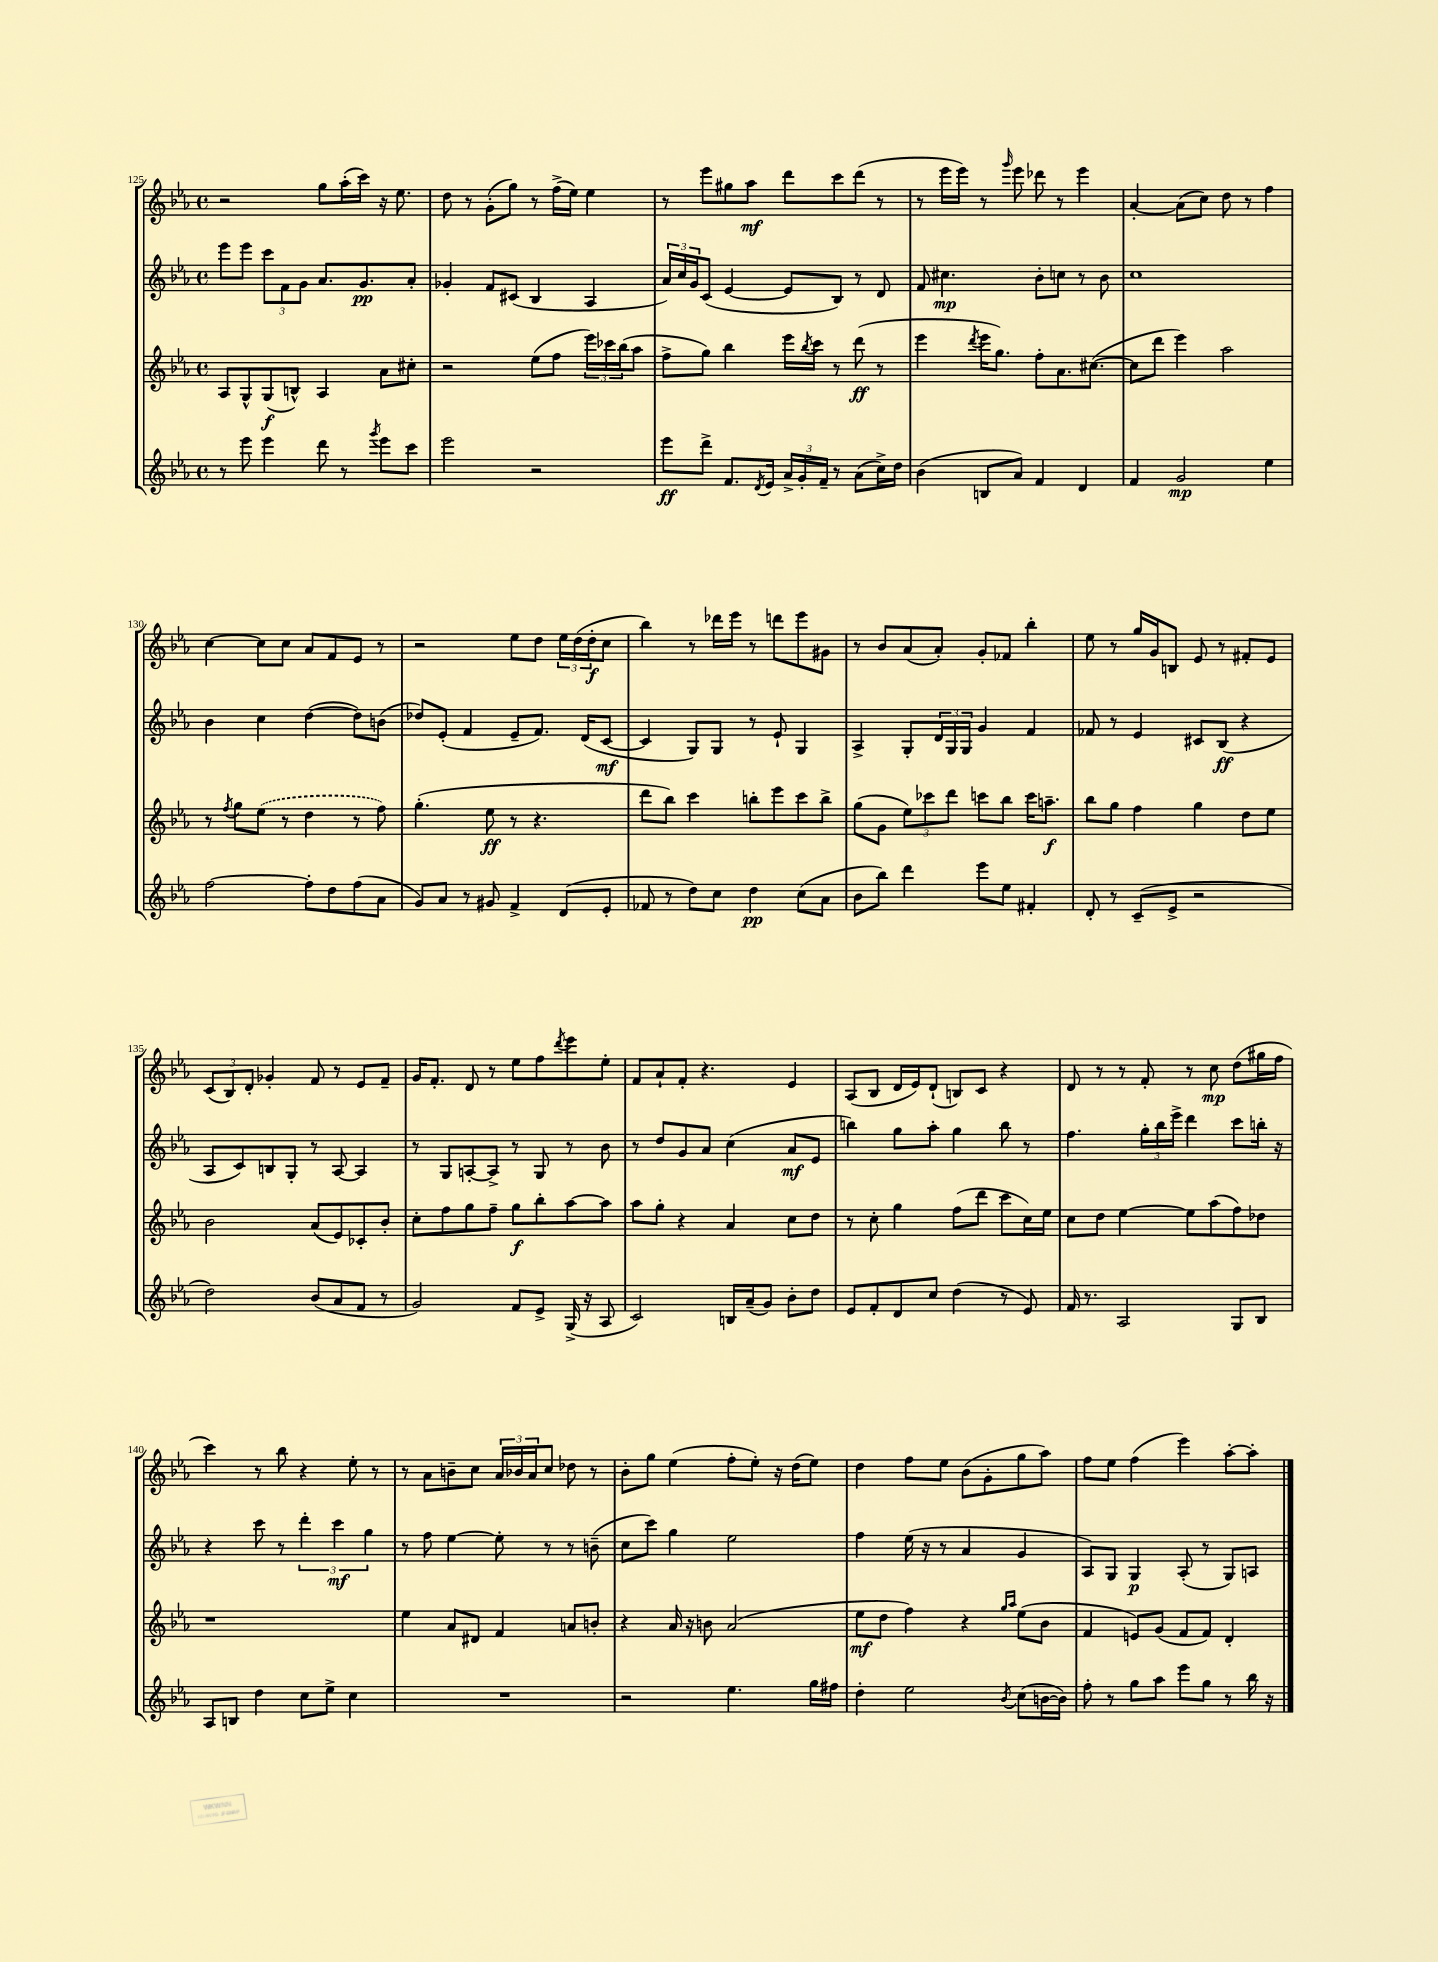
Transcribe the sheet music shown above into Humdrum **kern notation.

**kern	**dynam	**kern	**dynam	**kern	**dynam	**kern	**dynam
*part4	*part4	*part3	*part3	*part2	*part2	*part1	*part1
*staff4	*staff4	*staff3	*staff3	*staff2	*staff2	*staff1	*staff1
*clefG2	*	*clefG2	*	*clefG2	*	*clefG2	*
*k[b-e-a-]	*	*k[b-e-a-]	*	*k[b-e-a-]	*	*k[b-e-a-]	*
*M4/4	*	*M4/4	*	*M4/4	*	*M4/4	*
*met(c)	*	*met(c)	*	*met(c)	*	*met(c)	*
=125	=125	=125	=125	=125	=125	=125	=125
8r	.	8A-/L	.	8eee-\L	.	2r	.
8eee-\	.	8G^^/	.	8eee-\J	.	.	.
4eee-\	.	(8G/	f	12ccc\L	.	.	.
.	.	.	.	12f\	.	.	.
.	.	8Bn^^/J)	.	.	.	.	.
.	.	.	.	12g\J	.	.	.
8ddd\	.	4A-/	.	8.a-/L	.	8gg\L	.
8r	.	.	.	.	.	(16aa-'\L	.
.	.	.	.	8.g/	pp	16ccc\JJ)	.
8qggg/	.	.	.	.	.	.	.
8eee-\L	.	8a-\L	.	.	.	16r	.
.	.	.	.	.	.	8.ee-\	.
8ccc\J	.	8cc#X'\J	.	8a-'/J	.	.	.
=126	=126	=126	=126	=126	=126	=126	=126
2eee-\	.	2r	.	4g-X'/	.	8dd\	.
.	.	.	.	.	.	8r	.
.	.	.	.	8f/L	.	(8g'\L	.
.	.	.	.	(8c#X/J	.	8gg\J)	.
2r	.	(8ee-\L	.	4B-/	.	8r	.
.	.	8ff\J	.	.	.	(16ff^\LL	.
.	.	.	.	.	.	16ee-\JJ)	.
.	.	24eee-\LL)	.	4A-/	.	4ee-\	.
.	.	24ccc-X\	.	.	.	.	.
.	.	(24bb-\J	.	.	.	.	.
.	.	8aa-\J	.	.	.	.	.
=127	=127	=127	=127	=127	=127	=127	=127
8eee-\L	ff	8ff^\L	.	24a-/LL)	.	8r	.
.	.	.	.	24cc/	.	.	.
.	.	.	.	24g/J	.	.	.
8ddd^\J	.	8gg\J)	.	(8c/J	.	8eee-\L	.
8.f/L	.	4bb-\	.	[4e-/	.	8gg#X\	.
.	.	.	.	.	.	8aa-\J	mf
8qd/	.	.	.	.	.	.	.
16e-/Jk	.	.	.	.	.	.	.
24a-^/LL	.	16eee-\LL	.	8e-/L]	.	8ddd\L	.
24g'/	.	.	.	.	.	.	.
.	.	8qbb-/	.	.	.	.	.
.	.	16ccc\JJ	.	.	.	.	.
24f~/JJ	.	.	.	.	.	.	.
8r	.	8r	.	8B-/J)	.	8ccc\	.
(8a-\L	.	(8ddd\	ff	8r	.	(8ddd\J	.
16cc^\L)	.	8r	.	8d/	.	8r	.
16dd\JJ	.	.	.	.	.	.	.
=128	=128	=128	=128	=128	=128	=128	=128
(4b-\	.	4eee-\	.	8f/	.	8r	.
.	.	.	.	4.cc#X\	mp	16eee-\LL	.
.	.	.	.	.	.	16eee-\JJ)	.
.	.	8qddd/	.	.	.	.	.
8Bn/L	.	16eee-\KL	.	.	.	8r	.
.	.	8.gg\J)	.	.	.	.	.
.	.	.	.	.	.	16qqggg/	.
8a-/J)	.	.	.	.	.	8eee-\	.
4f/	.	8ff'\L	.	8b-'\L	.	8ddd-X\	.
.	.	8.a-\	.	8ccn\J	.	8r	.
4d/	.	.	.	8r	.	4eee-\	.
.	.	([8.cc#X\J	.	.	.	.	.
.	.	.	.	8b-\	.	.	.
=129	=129	=129	=129	=129	=129	=129	=129
4f/	.	8cc#\L]	.	1cc	.	[4a-'/	.
.	.	8ddd\J	.	.	.	.	.
2g/	mp	4eee-\)	.	.	.	(8a-\L]	.
.	.	.	.	.	.	8cc\J)	.
.	.	2aa-\	.	.	.	8dd\	.
.	.	.	.	.	.	8r	.
4ee-\	.	.	.	.	.	4ff\	.
!!LO:LB:g=z
=130	=130	=130	=130	=130	=130	=130	=130
[2ff\	.	8r	.	4b-\	.	[4cc\	.
.	.	8qff/	.	.	.	.	.
.	.	8gg\L	.	.	.	.	.
.	.	(8ee-\J	.	4cc\	.	8cc\L]	.
.	.	8r	.	.	.	8cc\J	.
8ff'\L]	.	4dd\	.	([4dd\	.	8a-/L	.
8dd\	.	.	.	.	.	8f/	.
(8ff\	.	8r	.	8dd\L])	.	8e-/J	.
8a-\J	.	8ff\)	.	(8bn\J	.	8r	.
=131	=131	=131	=131	=131	=131	=131	=131
8g/L)	.	(4.gg'\	.	8dd-X/L)	.	2r	.
8a-/J	.	.	.	(8e-'/J	.	.	.
8r	.	.	.	4f/	.	.	.
8g#X/	.	8ee-\	ff	.	.	.	.
4f^/	.	8r	.	8e-~/L	.	8ee-\L	.
.	.	4.r	.	8.f/J)	.	8dd\J	.
(8d/L	.	.	.	.	.	24ee-\LL	.
.	.	.	.	.	.	(24dd\	.
.	.	.	.	(16d/KL	.	.	.
.	.	.	.	.	.	24dd'\J	f
8e-'/J	.	.	.	[8c/J	mf	8cc\J	.
=132	=132	=132	=132	=132	=132	=132	=132
8f-X/	.	8ddd\L	.	4c/]	.	4bb-\)	.
8r	.	8bb-\J)	.	.	.	.	.
8dd\L)	.	4ccc\	.	8G/L)	.	8r	.
8cc\J	.	.	.	8G/J	.	16ddd-X\LL	.
.	.	.	.	.	.	16eee-\JJ	.
4dd\	pp	8bbn'\L	.	8r	.	8r	.
.	.	8eee-\	.	8e-`/	.	8dddn\L	.
(8cc\L	.	8ccc\	.	4G/	.	8eee-\	.
8a-\J	.	8bb^\J	.	.	.	8g#X\J	.
=133	=133	=133	=133	=133	=133	=133	=133
8b-\L	.	(8gg\L	.	4A-^/	.	8r	.
8bb-\J)	.	8g\J	.	.	.	8b-/L	.
4ddd\	.	12ee-\L)	.	8G'/L	.	(8a-/	.
.	.	12ccc-X\	.	.	.	.	.
.	.	.	.	24d/L	.	8a-'/J)	.
.	.	12ddd\J	.	24G/	.	.	.
.	.	.	.	24G/JJ	.	.	.
8eee-\L	.	8cccn\L	.	4g/	.	8g'/L	.
8ee-\J	.	8bb-\J	.	.	.	8f-X/J	.
4f#X'/	.	16ccc\KL	.	4f/	.	4bb-'\	.
.	.	8.aan~\J	f	.	.	.	.
=134	=134	=134	=134	=134	=134	=134	=134
8d'/	.	8bb-\L	.	8f-X/	.	8ee-\	.
8r	.	8gg\J	.	8r	.	8r	.
(8c~/L	.	4ff\	.	4e-/	.	16gg/LL	.
.	.	.	.	.	.	16g/J	.
8e-^/J	.	.	.	.	.	8Bn/J	.
2r	.	4gg\	.	8c#X/L	.	8e-/	.
.	.	.	.	(8B-/J	ff	8r	.
.	.	8dd\L	.	4r	.	8f#X'/L	.
.	.	8ee-\J	.	.	.	8e-/J	.
!!LO:LB:g=z
=135	=135	=135	=135	=135	=135	=135	=135
2dd\)	.	2b-\	.	8A-/L	.	(12c/L	.
.	.	.	.	.	.	12B-/)	.
.	.	.	.	8c/)	.	.	.
.	.	.	.	.	.	12d'/J	.
.	.	.	.	8Bn/	.	4g-X'/	.
.	.	.	.	8G'/J	.	.	.
(8b-/L	.	(8a-/L	.	8r	.	8f/	.
8a-/	.	8e-/)	.	[8A-/	.	8r	.
8f/J	.	8c-X'/	.	4A-/]	.	8e-/L	.
8r	.	8b-'/J	.	.	.	8f~/J	.
=136	=136	=136	=136	=136	=136	=136	=136
2g/)	.	8cc'\L	.	8r	.	16g/KL	.
.	.	.	.	.	.	8.f'/J	.
.	.	8ff\	.	8G/L	.	.	.
.	.	8gg\	.	[8An'/	.	8d/	.
.	.	8ff~\J	.	8A^/J]	.	8r	.
8f/L	.	8gg\L	f	8r	.	8ee-\L	.
8e-^/J	.	8bb-'\	.	8G/	.	8ff\	.
.	.	.	.	.	.	8qddd/	.
(16G^/	.	[8aa-\	.	8r	.	8eee-\	.
16r	.	.	.	.	.	.	.
8A-/	.	8aa-\J]	.	8b-\	.	8ee-'\J	.
=137	=137	=137	=137	=137	=137	=137	=137
2c/)	.	8aa-\L	.	8r	.	8f/L	.
.	.	8gg'\J	.	8dd/L	.	8a-`/	.
.	.	4r	.	8g/	.	8f'/J	.
.	.	.	.	8a-/J	.	4.r	.
16Bn/LL	.	4a-/	.	(4cc\	.	.	.
(16a-~/J	.	.	.	.	.	.	.
8g/J)	.	.	.	.	.	.	.
8b-'\L	.	8cc\L	.	8a-/L	mf	4e-/	.
8dd\J	.	8dd\J	.	8e-/J	.	.	.
=138	=138	=138	=138	=138	=138	=138	=138
8e-/L	.	8r	.	4bbn\)	.	(8A-/L	.
8f'/	.	8cc'\	.	.	.	8B-/J	.
8d/	.	4gg\	.	8gg\L	.	16d/LL	.
.	.	.	.	.	.	16e-/J)	.
8cc/J	.	.	.	8aa-'\J	.	(8d`/J	.
(4dd\	.	(8ff\L	.	4gg\	.	8Bn/L)	.
.	.	8ddd\J	.	.	.	8c/J	.
8r	.	8ccc\L	.	8bb\	.	4r	.
8e-/)	.	16cc\L)	.	8r	.	.	.
.	.	16ee-\JJ	.	.	.	.	.
=139	=139	=139	=139	=139	=139	=139	=139
16f/	.	8cc\L	.	4.ff\	.	8d/	.
8.r	.	.	.	.	.	.	.
.	.	8dd\J	.	.	.	8r	.
2A-/	.	[4ee-\	.	.	.	8r	.
.	.	.	.	24gg'\LL	.	8f'/	.
.	.	.	.	24bb-\	.	.	.
.	.	.	.	24eee-^\JJ	.	.	.
.	.	8ee-\L]	.	4ddd\	.	8r	.
.	.	(8aa-\	.	.	.	8cc\	mp
8G/L	.	8ff\)	.	8ccc\L	.	(8dd\L	.
8B-/J	.	8dd-X\J	.	16bbn'\Jk	.	16gg#X\L	.
.	.	.	.	16r	.	16ff\JJ	.
!!LO:LB:g=z
=140	=140	=140	=140	=140	=140	=140	=140
8A-/L	.	1r	.	4r	.	4ccc\)	.
8Bn/J	.	.	.	.	.	.	.
4dd\	.	.	.	8ccc\	.	8r	.
.	.	.	.	8r	.	8bb-\	.
8cc\L	.	.	.	6ddd'\	.	4r	.
8ee-^\J	.	.	.	.	.	.	.
.	.	.	.	6ccc\	mf	.	.
4cc\	.	.	.	.	.	8ee-'\	.
.	.	.	.	6gg\	.	.	.
.	.	.	.	.	.	8r	.
=141	=141	=141	=141	=141	=141	=141	=141
1r	.	4ee-\	.	8r	.	8r	.
.	.	.	.	8ff\	.	8a-\L	.
.	.	8a-/L	.	[4ee-\	.	8bn~\	.
.	.	8d#X/J	.	.	.	8cc\J	.
.	.	4f/	.	8ee-'\]	.	24a-/LL	.
.	.	.	.	.	.	24b-X/	.
.	.	.	.	.	.	24a-/J	.
.	.	.	.	8r	.	8cc/J	.
.	.	8an/L	.	8r	.	8dd-X\	.
.	.	8bn'/J	.	(8bn~\	.	8r	.
=142	=142	=142	=142	=142	=142	=142	=142
2r	.	4r	.	8cc\L	.	8b-'\L	.
.	.	.	.	8ccc\J)	.	8gg\J	.
.	.	16a-/	.	4gg\	.	(4ee-\	.
.	.	16r	.	.	.	.	.
.	.	8bn\	.	.	.	.	.
4.ee-\	.	(2a-/	.	2ee-\	.	8ff'\L	.
.	.	.	.	.	.	8ee-'\J)	.
.	.	.	.	.	.	16r	.
.	.	.	.	.	.	(16dd\KL	.
16gg\LL	.	.	.	.	.	8ee-\J)	.
16ff#X\JJ	.	.	.	.	.	.	.
=143	=143	=143	=143	=143	=143	=143	=143
4dd'\	.	8ee-\L	mf	4ff\	.	4dd\	.
.	.	8dd\J	.	.	.	.	.
2ee-\	.	4ff\)	.	(16ee-\	.	8ff\L	.
.	.	.	.	16r	.	.	.
.	.	.	.	8r	.	8ee-\J	.
.	.	4r	.	4a-/	.	(8b-\L	.
.	.	.	.	.	.	8g'\	.
.	.	16qqgg/LL	.	.	.	.	.
8qb-/	.	16qqaa-/JJ	.	.	.	.	.
(8cc\L	.	(8ee-\L	.	4g/	.	8gg\	.
[16bn\L	.	8b-\J	.	.	.	8aa-\J)	.
16b\JJ])	.	.	.	.	.	.	.
=144	=144	=144	=144	=144	=144	=144	=144
8ff'\	.	4f/	.	8A-/L)	.	8ff\L	.
8r	.	.	.	8G/J	.	8ee-\J	.
8gg\L	.	8en/L)	.	4G/	p	(4ff\	.
8aa-\J	.	(8g/J	.	.	.	.	.
8eee-\L	.	8f/L	.	(8A-'/	.	4eee-\)	.
8gg\J	.	8f/J)	.	8r	.	.	.
8r	.	4d'/	.	8G/L)	.	[8aa-'\L	.
16bb-\	.	.	.	8An/J	.	8aa-'\J]	.
16r	.	.	.	.	.	.	.
==	==	==	==	==	==	==	==
*-	*-	*-	*-	*-	*-	*-	*-
